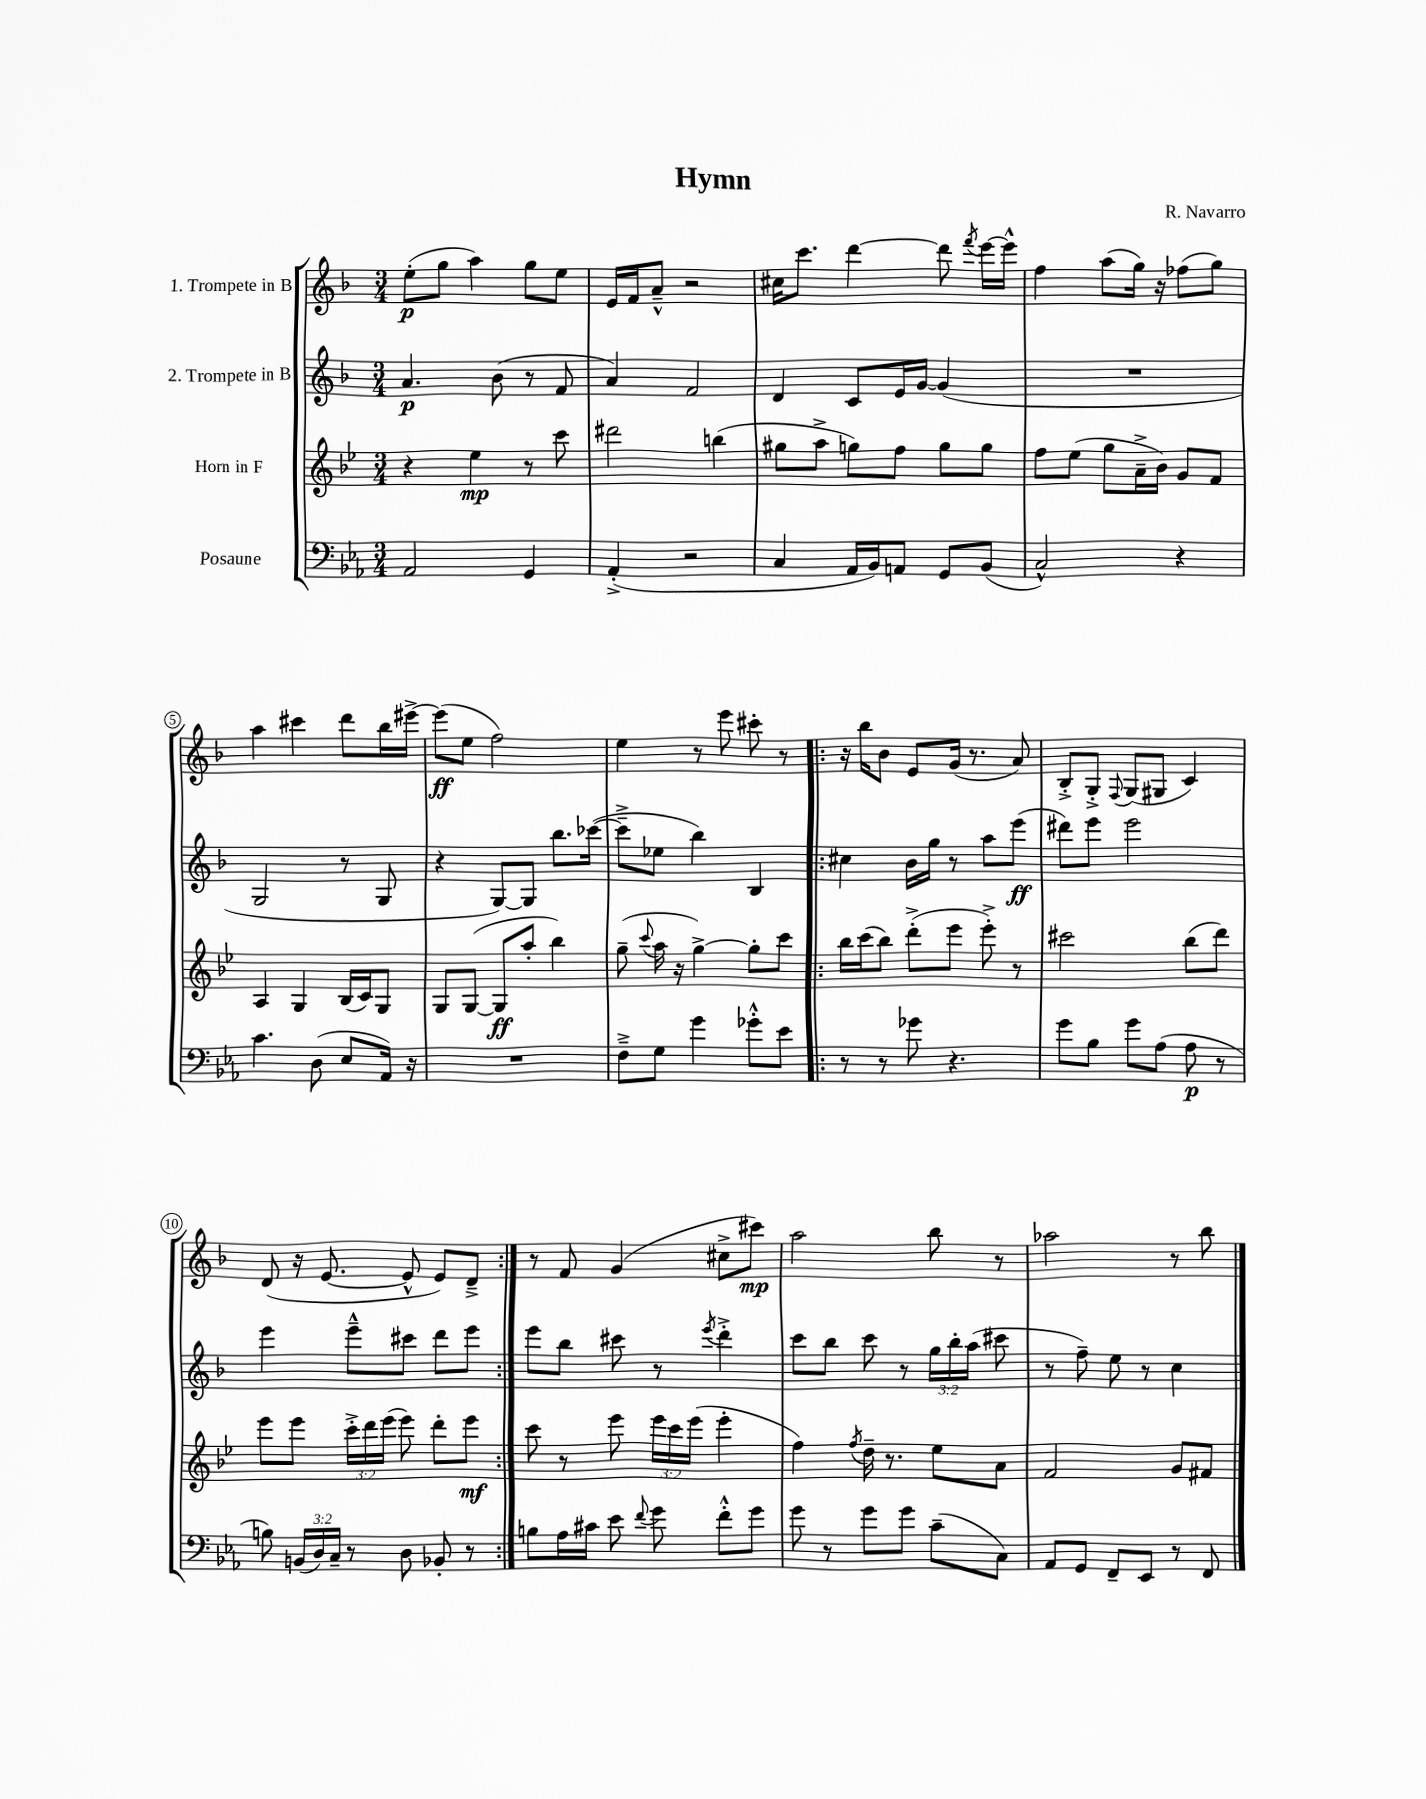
\header { title = "Hymn" composer = "R. Navarro" }
<<
\new StaffGroup <<
\new Staff = "s0" \with { instrumentName = "1. Trompete in B" } {
    \clef treble \key f \major \numericTimeSignature \time 3/4
    \autoBeamOff e''8[-.\p( g''8] a''4) g''8[ e''8] |
    e'16[ f'16 a'8]---^ r2 |
    cis''16[ c'''8.] d'''4~ d'''8 \acciaccatura { f'''8 } e'''16[~ e'''16]-^ |
    f''4 a''8[( g''16]) r16 fes''8[( g''8]) |
    a''4 cis'''4 d'''8[ bes''16 eis'''16]~-> |
    eis'''8[\ff( e''8] f''2) |
    e''4 r8 e'''8 cis'''8-. r8 |
    \repeat volta 2 { r16 bes''16[ bes'8] e'8[ g'16]( r8. a'8) |
    bes8[-.-> g8]-.-> \appoggiatura { f8 } g8[( gis8] c'4) |
    d'8( r16 e'8.~ e'8-^ e'8[) d'8]---> | }
    r8 f'8 g'4( cis''8[-> cis'''8]\mp) |
    a''2 bes''8 r8 |
    aes''2 r8 bes''8 \bar "|." |
}
\new Staff = "s1" \with { instrumentName = "2. Trompete in B" } {
    \clef treble \key f \major \numericTimeSignature \time 3/4 \override Staff.TupletNumber.text = #tuplet-number::calc-fraction-text
    \autoBeamOff a'4.\p bes'8( r8 f'8 |
    a'4) f'2 |
    d'4 c'8[ e'16 g'16]~ g'4( |
    R2. |
    g2 r8 g8 |
    r4 g8[~) g8] bes''8.[ ces'''16]~( |
    ces'''8[---> ees''8] bes''4) bes4 |
    \repeat volta 2 { cis''4 bes'16[ g''16] r8 a''8[ e'''8]\ff( |
    dis'''8[) e'''8] e'''2 |
    e'''4 e'''8[---^ cis'''8] d'''8[ e'''8] | }
    e'''8[ bes''8] cis'''8 r8 \acciaccatura { e'''8 } d'''4-.-> |
    c'''8[ bes''8] c'''8 r8 \tuplet 3/2 { g''16[ bes''16-. a''16]( } cis'''8 |
    r8 f''8--) e''8 r8 c''4 \bar "|." |
}
\new Staff = "s2" \with { instrumentName = "Horn in F" } {
    \clef treble \key bes \major \numericTimeSignature \time 3/4 \override Staff.TupletNumber.text = #tuplet-number::calc-fraction-text
    \autoBeamOff r4 ees''4\mp r8 c'''8 |
    dis'''2 b''4( |
    gis''8[ a''8]-> g''8[) f''8] g''8[ g''8] |
    f''8[ ees''8]( g''8[ a'16---> bes'16]) g'8[ f'8] |
    a4 g4 bes16[( c'16) g8] |
    g8[ g8]~( g8[\ff a''8]-. bes''4) |
    g''8--( \appoggiatura { c'''8 } a''16 r16 g''4~->) g''8[-. c'''8] |
    \repeat volta 2 { bes''16[ c'''16( bes''8]) d'''8[-.->( ees'''8] ees'''8-.->) r8 |
    cis'''2 bes''8[( d'''8]) |
    ees'''8[ ees'''8] \tuplet 3/2 { c'''16[-.-> d'''16 ees'''16]( } ees'''8) d'''8[-. ees'''8]\mf | }
    c'''8 r8 ees'''8 \tuplet 3/2 { ees'''16[ c'''16 ees'''16]( } ees'''4-. |
    f''4) \acciaccatura { f''8 } d''16-- r8. ees''8[ a'8] |
    f'2 g'8[ fis'8] \bar "|." |
}
\new Staff = "s3" \with { instrumentName = "Posaune" } {
    \clef bass \key ees \major \numericTimeSignature \time 3/4 \override Staff.TupletNumber.text = #tuplet-number::calc-fraction-text
    \autoBeamOff aes,2 g,4 |
    aes,4-.->( r2 |
    c4 aes,16[ bes,16) a,8] g,8[ bes,8]( |
    c2-^) r4 |
    c'4. d8( ees8[ aes,16]) r16 |
    R2. |
    f8[---> g8] g'4 ges'8[-.-^ ees'8] |
    \repeat volta 2 { r8 r8 ges'8 r4. |
    g'8[ bes8] g'8[ aes8]( aes8\p r8 |
    b8) \tuplet 3/2 { b,16[( d16) c16]-- } r8 d8 bes,8-. r8 | }
    b8[ aes16 cis'16] ees'8 \appoggiatura { f'8 } g'8 f'8[-.-^ g'8] |
    g'8 r8 g'8[ g'8] c'8[--( c8]) |
    aes,8[ g,8] f,8[-- ees,8] r8 f,8 \bar "|." |
}
>>
>>
\layout { \context { \Score \override BarNumber.stencil = #(make-stencil-circler 0.1 0.3 ly:text-interface::print) } }
